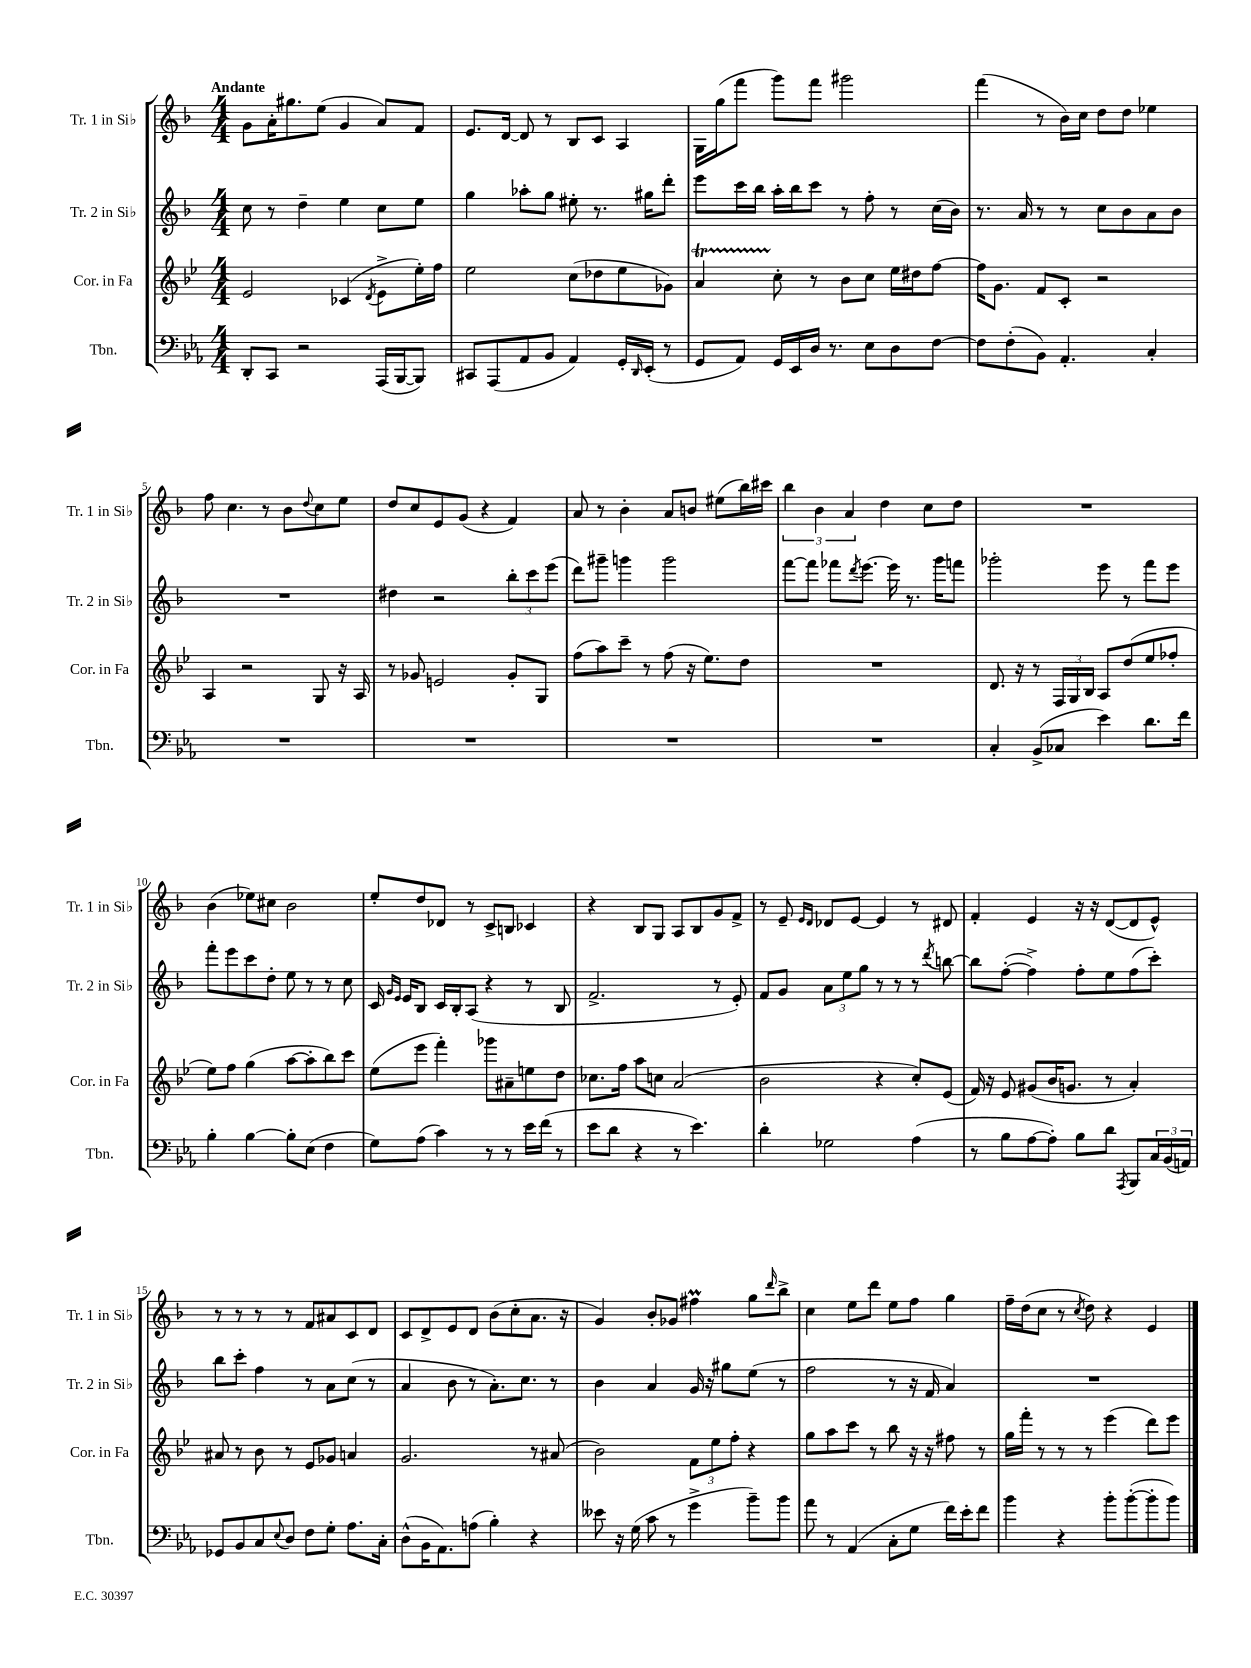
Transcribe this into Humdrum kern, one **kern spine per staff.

**kern	**kern	**kern	**kern
*staff4	*staff3	*staff2	*staff1
*clefF4	*clefG2	*clefG2	*clefG2
*k[b-e-a-]	*k[b-e-]	*k[b-]	*k[b-]
*M4/4	*M4/4	*M4/4	*M4/4
8DD'/L	2e-/	8cc\	8g\L
8CC/J	.	8r	16a'\K
.	.	.	8.gg#\
2r	.	4dd~\	.
.	.	.	(8ee\J
.	(4c-/	4ee\	4g/
.	8qd/	.	.
(16AAA-/LL	8e-^\L	8cc\L	8a/L)
[16BBB-/J	.	.	.
8BBB-/]J)	16ee-'\L)	8ee\J	8f/J
.	16ff\JJ	.	.
=	=	=	=
8CC#/L	2ee-\	4gg\	8.e/L
(8AAA-/	.	.	.
.	.	.	[16d/Jk
8AA-/	.	8aa-'\L	8d/]
8BB-/J	.	8gg\J	8r
4AA-/)	(8cc\L	8ee#'\	8B-/L
.	8dd-\	8.r	8c/J
16GG'/LL	8ee-\	.	4A/
16qqDD/	.	.	.
(16EE-'/JJ	.	16gg#\LK	.
8r	8g-\J)	8ddd'\J	.
=	=	=	=
8GG/L	4a/	8eee\L	16G\LL
.	.	.	(16gg\J
8AA-/J)	.	16ccc\L	8fff\J
.	.	16bb-\JJ	.
16GG/LL	8cc'\	16aa'\LL	8ggg\L)
16EE-/	.	16bb-\J	.
16D/JJ	8r	8ccc\J	8fff\J
8.r	.	.	.
.	8b-\L	8r	2ggg#\
8E-\L	8cc\J	8ff'\	.
8D\	16ee-\LL	8r	.
.	16dd#\J	.	.
[8F\J	[8ff\J	(16cc\LL	.
.	.	16b-\JJ)	.
=	=	=	=
8F\]L	16ff\]LK	8.r	(4fff\
.	8.g\J	.	.
(8F'\	.	.	.
.	.	16a/	.
8BB-\J)	8f/L	8r	8r
4.AA-'/	8c'/J	8r	16b-\LL)
.	.	.	16cc\JJ
.	2r	8cc\L	8dd\L
.	.	8b-\	8dd\J
4C'/	.	8a\	4ee-\
.	.	8b-\J	.
=	=	=	=
1r	4A/	1r	8ff\
.	.	.	4.cc\
.	2r	.	.
.	.	.	8r
.	.	.	8b-\L
.	.	.	8qqdd/
.	8G/	.	8cc\
.	16r	.	8ee\J
.	16A/	.	.
=	=	=	=
1r	8r	4dd#\	8dd/L
.	8g-/	.	8cc/
.	2e/	2r	8e/
.	.	.	(8g/J
.	.	.	4r
.	8g-'/L	12bb-'\L	4f/)
.	.	12ccc\	.
.	8G/J	.	.
.	.	(12eee\J	.
=	=	=	=
1r	(8ff\L	8ddd\L)	8a/
.	8aa\)	8ggg#~\J	8r
.	8ccc~\J	4ggg\	4b-'\
.	8r	.	.
.	(8ff\	2ggg\	8a/L
.	16r	.	8b/J
.	8.ee-\L)	.	.
.	.	.	(8ee#\L
.	8dd\J	.	16bb-\L)
.	.	.	16ccc#\JJ
=	=	=	=
1r	1r	[8fff\L	6bb-\
.	.	8fff\]J	.
.	.	.	6b-\
.	.	8fff-\L	.
.	.	.	6a/
.	.	8qddd/	.
.	.	[8.eee\J	.
.	.	.	4dd\
.	.	16eee\]	.
.	.	8.r	.
.	.	.	8cc\L
.	.	16ggg\LK	.
.	.	8fff\J	8dd\J
=	=	=	=
4C'/	8.d/	2ggg-'\	1r
.	16r	.	.
(8BB-^/L	8r	.	.
8C-/J	24F/LL	.	.
.	24G/	.	.
.	24B-/JJ	.	.
4e-\)	8A/L	8eee\	.
.	(8dd/	8r	.
8.d\L	8ee-/	8fff\L	.
.	8ff-'/J	8eee\J	.
16f\Jk	.	.	.
=	=	=	=
4B-'\	8ee-\L)	8fff'\L	(4b-\
.	8ff\J	8eee\	.
[4B-\	(4gg\	8ccc\	8ee-\L)
.	.	8dd'\J	8cc#\J
8B-'\]L	[8aa\L	8ee\	2b-\
(8E-\J	8aa'\]	8r	.
4F\	8bb-\)	8r	.
.	8ccc\J	8cc\	.
=	=	=	=
8G\L)	(8ee-\L	16c/	8ee'/L
.	.	16qqg/LL	.
.	.	16qqe/JJ	.
.	.	16e/LK	.
(8A-\J	8eee-\J	8B-/J	8dd/
4c\)	4fff'\)	16c/LL	8d-/J
.	.	16B-'/J	.
.	.	(8A/J	8r
8r	8ggg-\L	4r	8c^/L
8r	8a#~\	.	8B/J
16e-\LL	8ee\	8r	4c-/
(16f\JJ	.	.	.
8r	8dd\J	8B-/	.
=	=	=	=
8e-\L	8.cc-\L	2.f^/	4r
8d\J	.	.	.
.	16ff\Jk	.	.
4r	8aa\L	.	8B-/L
.	8cc\J	.	8G/J
8r	(2a/	.	8A/L
4.e-\)	.	.	8B-/
.	.	8r	8g/
.	.	8e'/)	8f^/J
=	=	=	=
4d'\	2b-\	8f/L	8r
.	.	8g/J	8e~/
.	.	.	16qqe/LL
.	.	.	16qqd/JJ
2G-\	.	12a\L	8d-/L
.	.	12ee\	.
.	.	.	[8e/J
.	.	12gg\J	.
.	4r	8r	4e/]
.	.	8r	.
(4A-\	8cc'/L)	8r	8r
.	.	8qddd/	.
.	(8e-/J	[8bb\	8d#/
=	=	=	=
8r	16f/)	8bb\]L	4f'/
.	16r	.	.
8B-\L	8e-/	([8ff'\J	.
[8A-\	(8g#/L	4ff^\])	4e/
8A-'\]J)	16b-/K	.	.
.	8.g/J	.	.
8B-\L	.	8ff'\L	16r
.	.	.	16r
8d\J	8r	8ee\	([8d/L
8qAAA-/	.	.	.
8BBB-/L	4a'/)	(8ff\	8d/]
24C/L	.	8ccc'\J)	8e^^/J)
(24BB-/	.	.	.
24AA/JJ)	.	.	.
=	=	=	=
8GG-/L	8a#/	8bb-\L	8r
8BB-/	8r	8ccc'\J	8r
8C/	8b-\	4ff\	8r
8qqE-/	.	.	.
8D/J	8r	.	8r
8F\L	8e-/L	8r	8f/L
8G'\J	8g-/J	8a\L	8a#/
8.A-\L	4a/	(8cc\J	8c/
.	.	8r	8d/J
16C'\Jk	.	.	.
=	=	=	=
(8D^^\L	2.g/	4a/	8c/L
16BB-\K	.	.	8d^/
8.AA-\)	.	.	.
.	.	8b-\	8e/
(8A\J	.	8r	8d/J
4B-'\)	.	8.a'\L)	(8b-\L
.	.	.	8cc'\
.	.	8.cc\J	.
4r	8r	.	8.a\J
.	(8a#/	8r	.
.	.	.	16r
=	=	=	=
8e--\	2b-\)	4b-\	4g/)
16r	.	.	.
(16G\	.	.	.
8c\	.	4a/	8b-'/L
8r	.	.	8g-/J
4g^\	12f\L	16g/	4ff#\
.	.	16r	.
.	12ee-\	.	.
.	.	8gg#\L	.
.	12ff'\J	.	.
8b-~\L)	4r	(8ee\J	8gg\L
.	.	.	16qqddd/
8b-\J	.	8r	8bb-^\J
=	=	=	=
8a-\	8gg\L	2ff\	4cc\
8r	8aa\	.	.
(4AA-/	8ccc\J	.	8ee\L
.	8r	.	8ddd\J
8C'\L	8bb-\	8r	8ee\L
8G\J	16r	16r	8ff\J
.	16r	16f/	.
16f\LL)	8ff#\	4a/)	4gg\
16e-'\J	.	.	.
8f\J	8r	.	.
=	=	=	=
4b-\	16gg\LL	1r	16ff~\LL
.	16fff'\JJ	.	(16dd\J
.	8r	.	8cc\J
4r	8r	.	8r
.	.	.	8qcc/
.	8r	.	8dd\)
8b-'\L	(4eee-\	.	4r
([8b-'\	.	.	.
8b-'\]	8ddd\L)	.	4e/
8b-\J)	8eee-\J	.	.
==	==	==	==
*-	*-	*-	*-
